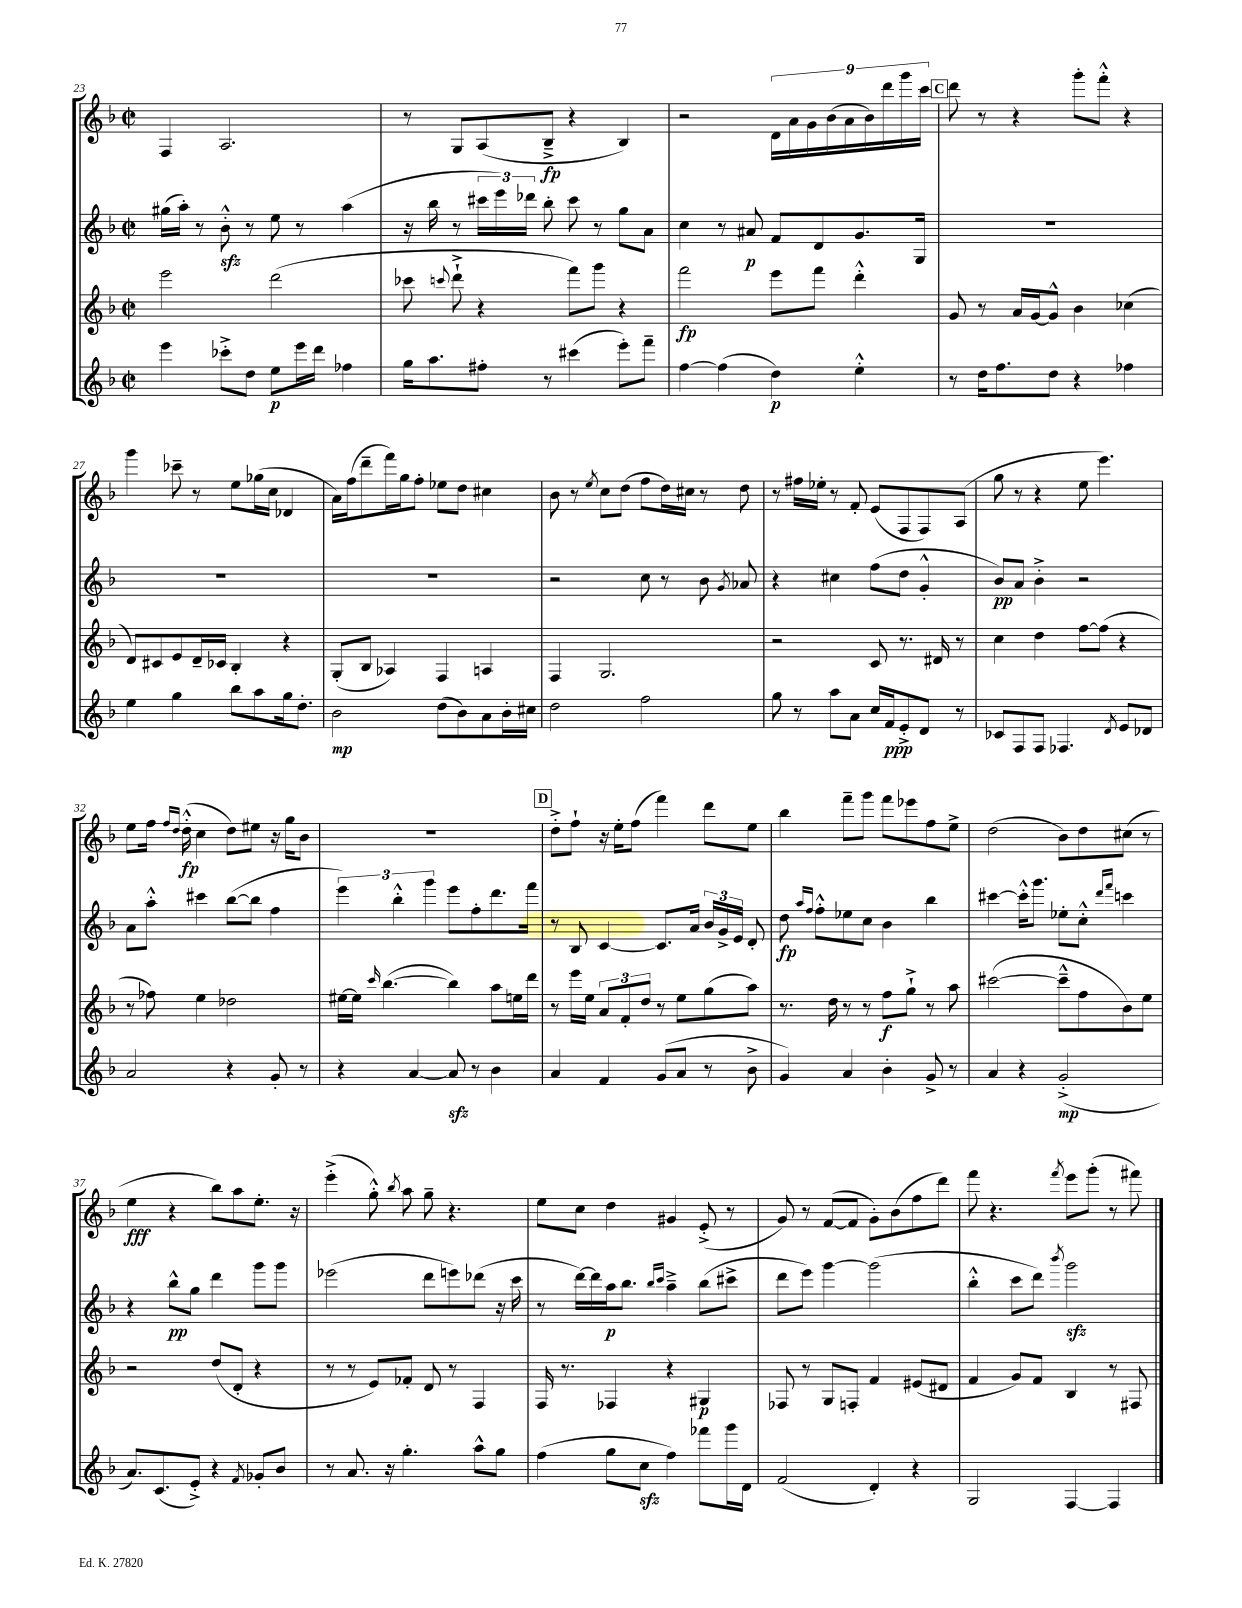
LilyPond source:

<<
\new StaffGroup <<
\new Staff = "s0" {
    \clef treble \key f \major \defaultTimeSignature \time 2/2
    \autoBeamOff f4 a2. |
    r8 g8[ a8( bes8]--->\fp r4 bes4) |
    r2 \tuplet 9/8 { d'16[ a'16 g'16 bes'16( a'16 bes'16) d'''16 g'''16 c'''16] } |
    \mark \markup { \box "C" } d'''8 r8 r4 g'''8[-. f'''8]-.-^ r4 |
    g'''4 ces'''8-- r8 e''8[ ges''16( c''16] des'4 |
    a'16[) f''16( d'''8-- f'''16) g''16 f''8]-. ees''8[ d''8] cis''4 |
    bes'8 r8 \acciaccatura { e''8 } c''8[ d''8]( f''8[ d''16) cis''16] r8 d''8 |
    r8 fis''16[ ees''16]-. r8 f'8-. e'8[( f8 f8) a8]( |
    g''8 r8 r4 e''8 e'''4.) |
    e''8[ f''16] \grace { f''16[ d''16] } d''16-.-^\fp( c''4 d''8[) eis''8] r16 g''16[ bes'8] |
    R1 |
    \mark \markup { \box "D" } d''8[-.-> f''8]-! r16 e''16[-. f''8]( f'''4) d'''8[ e''8] |
    bes''4 f'''8[-- g'''8] f'''8[ ees'''8 f''8 e''8]-> |
    d''2( bes'8[) d''8 cis''8]( r8 |
    e''4\fff r4 bes''8[) a''8 e''8.]-. r16 |
    e'''4-.->( g''8-.-^) \acciaccatura { bes''8 } a''8 g''8-- r4. |
    e''8[ c''8] d''4 gis'4 e'8-.->( r8 |
    g'8) r8 f'8[~( f'8] g'8[-.) bes'8( f''8 d'''8]) |
    f'''8 r4. \acciaccatura { f'''8 } e'''8[ g'''8]-.( r8 fis'''8) \bar "|." |
}
\new Staff = "s1" {
    \clef treble \key f \major \defaultTimeSignature \time 2/2
    \autoBeamOff gis''16[( a''16]-.) r8 bes'8-.-^\sfz r8 e''8 r8 a''4( |
    r16 bes''16 r8 \tuplet 3/2 { cis'''16[ e'''16) des'''16] } bes''8-. cis'''8 r8 g''8[ a'8] |
    c''4 r8 ais'8\p f'8[ d'8 g'8. g16] |
    \mark \markup { \box "C" } R1 |
    R1 |
    R1 |
    r2 c''8 r8 bes'8 \acciaccatura { g'8 } aes'8 |
    r4 cis''4 f''8[( d''8] g'4-.-^ |
    bes'8[\pp) a'8] bes'4-.-> r2 |
    a'8[ a''8]-.-^ cis'''4 bes''8[~( bes''8] f''4 |
    \tuplet 3/2 { e'''4) bes''4-.-^ g'''4 } e'''8[ f''8-. d'''8. f'''16] |
    \mark \markup { \box "D" } r8 bes8 c'4~ c'8.[ a'16] \tuplet 3/2 { bes'16[ g'16-> e'16] } d'8-. |
    d''8\fp \grace { a''16[ f''16] } f''8[-.-^ ees''8 c''8] bes'4 bes''4 |
    cis'''4~ cis'''16[-.-^ g'''8.] ees''8[-. c''8]-.-^ \grace { d'''16[ f'''16] } c'''4 |
    r4 bes''8[-^\pp g''8] d'''4 g'''8[ g'''8] |
    ees'''2( d'''8[ e'''8) des'''8]( r16 c'''16 |
    r8 d'''16[~) d'''16 a''16\p bes''8.] \grace { bes''16[ c'''16] } a''4---> bes''8[( cis'''8]-> |
    d'''8[ e'''8]) g'''4~ g'''2( |
    bes''4-.-^ c'''8[ d'''8]) \acciaccatura { bes'''8 } g'''2\sfz \bar "|." |
}
\new Staff = "s2" {
    \clef treble \key f \major \defaultTimeSignature \time 2/2
    \autoBeamOff e'''2 d'''2( |
    ces'''8 \appoggiatura { c'''8 } d'''8-!-> r4 f'''8[) g'''8] r4 |
    f'''2\fp e'''8[ f'''8] d'''4-.-^ |
    \mark \markup { \box "C" } g'8 r8 a'16[ g'16~ g'8]-^ bes'4 ces''4( |
    d'8[) cis'8 e'8 d'16-- ces'16] bes4-. r4 |
    g8[-.( bes8] aes4) f4 a4 |
    f4 g2. |
    r2 c'8 r8. dis'16 r8 |
    c''4 d''4 f''8[~ f''8]( r4 |
    r8 fes''8) e''4 des''2 |
    eis''16[~ eis''16] \grace { c'''16 } bes''4.~( bes''4) a''8[ e''16 d'''16] |
    \mark \markup { \box "D" } r8 e'''16[ e''16] \tuplet 3/2 { a'8[ f'8-. d''8] } r8 e''8[ g''8( a''8]) |
    r8. d''16 r8 r8 f''8[\f g''8]-!-> r8 a''8 |
    cis'''2~( cis'''8[---^ f''8 bes'8) e''8] |
    r2 d''8[( d'8]-. r4 |
    r8 r8 e'8[) fes'8]-. d'8 r8 f4 |
    f16 r8. fes4 r4 gis4\p |
    fes8 r8 g8[ f8]-. f'4 eis'8[( dis'8] |
    f'4 g'8[) f'8] bes4 r8 fis8 \bar "|." |
}
\new Staff = "s3" {
    \clef treble \key f \major \defaultTimeSignature \time 2/2
    \autoBeamOff e'''4 ces'''8[-.-> d''8] e''8[\p e'''16 d'''16] fes''4 |
    g''16[ a''8. fis''8]-. r8 cis'''4( e'''8[-.) f'''8]-- |
    f''4~ f''4( d''4\p) e''4-.-^ |
    \mark \markup { \box "C" } r8 d''16[ f''8. d''8] r4 fes''4 |
    e''4 g''4 bes''8[ a''8 g''16 d''8.]-. |
    bes'2\mp d''8[( bes'8) a'8 bes'16-. cis''16] |
    d''2 f''2 |
    g''8 r8 a''8[ a'8] c''16[ f'16\ppp e'8-.-> d'8] r8 |
    ces'8[ f8 f8] fes4. \acciaccatura { d'8 } e'8[ des'8] |
    a'2 r4 g'8-. r8 |
    r4 a'4~ a'8\sfz r8 bes'4 |
    \mark \markup { \box "D" } a'4 f'4 g'8[( a'8] r8 bes'8-> |
    g'4) a'4 bes'4-. g'8-> r8 |
    a'4 r4 g'2-.->\mp( |
    a'8.[) c'8.( e'8]-.->) r4 \acciaccatura { f'8 } ges'8[-. bes'8] |
    r8 a'8. r16 g''4.-. a''8[-^ g''8] |
    f''4( g''8[ c''8]\sfz f''4) fes'''8[ g'''16 d'16] |
    f'2( d'4-.) r4 |
    g2 f4~ f4 \bar "|." |
}
>>
>>
\layout { \context { \Score currentBarNumber = #23 } }
